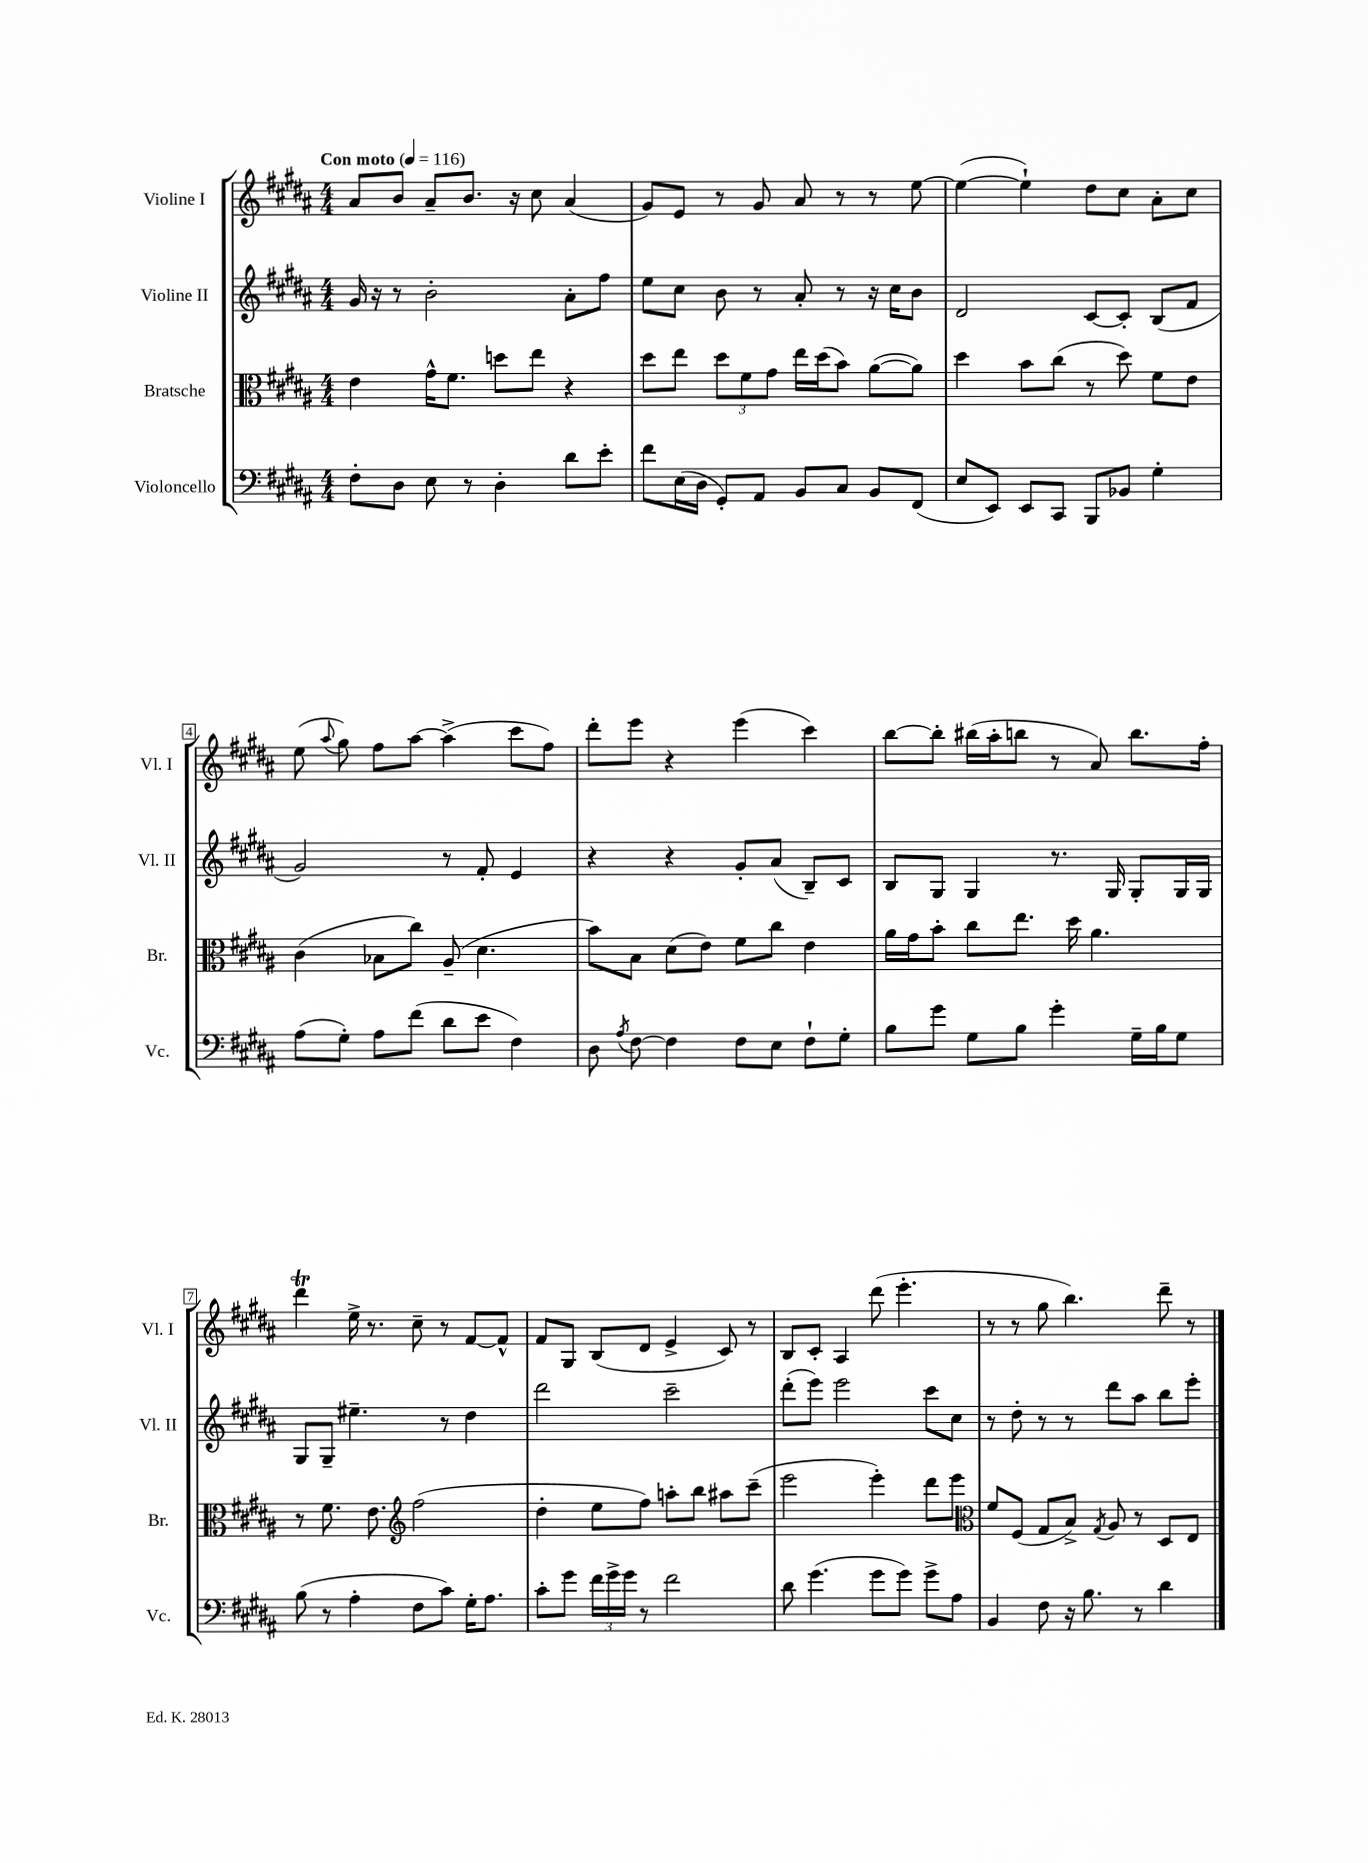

**kern	**kern	**kern	**kern
*part4	*part3	*part2	*part1
*staff4	*staff3	*staff2	*staff1
*I"Violoncello	*I"Bratsche	*I"Violine II	*I"Violine I
*I'Vc.	*I'Br.	*I'Vl. II	*I'Vl. I
*clefF4	*clefC3	*clefG2	*clefG2
*k[f#c#g#d#a#]	*k[f#c#g#d#a#]	*k[f#c#g#d#a#]	*k[f#c#g#d#a#]
*M4/4	*M4/4	*M4/4	*M4/4
*MM116	*MM116	*MM116	*MM116
=1	=1	=1	=1
!	!	!	!LO:TX:a:B:t=Con moto
8F#'\L	4e\	16g#/	8a#/L
.	.	16r	.
8D#\J	.	8r	8b/J
8E\	16g#^^\KL	2b'\	8a#~/L
.	8.f#\J	.	.
8r	.	.	8.b/J
4D#'\	8ddn\L	.	.
.	.	.	16r
.	8ee\J	.	8cc#\
8d#\L	4r	8a#'\L	(4a#/
8e'\J	.	8ff#\J	.
=2	=2	=2	=2
8f#\L	8dd#\L	8ee\L	8g#/L)
(16E\L	8ee\J	8cc#\J	8e/J
16D#\JJ	.	.	.
8GG#'/L)	12dd#\L	8b\	8r
.	12f#\	.	.
8AA#/J	.	8r	8g#/
.	12g#\J	.	.
8BB/L	16ee\LL	8a#'/	8a#/
.	(16dd#\J	.	.
8C#/J	8b\J)	8r	8r
8BB/L	([8a#\L	16r	8r
.	.	16cc#\KL	.
(8FF#/J	8a#\J])	8b\J	[8ee\
=3	=3	=3	=3
8E/L	4dd#\	2d#/	(4ee\_
8EE/J)	.	.	.
8EE/L	8b\L	.	4ee`\])
8CC#/J	(8cc#\J	.	.
8BBB/L	8r	[8c#/L	8dd#\L
8BB-X/J	8dd#\)	8c#'/J]	8cc#\J
4G#'\	8f#\L	(8B/L	8a#'\L
.	8e\J	8f#/J	8cc#\J
!!LO:LB:g=z
=4	=4	=4	=4
(8A#\L	(4c#\	2g#/)	(8ee\
.	.	.	8qqaa#/
8G#'\J)	.	.	8gg#\)
8A#\L	8B-X\L	.	8ff#\L
(8f#\J	8cc#\J)	.	[8aa#\J
8d#\L	(8A#~/	8r	(4aa#^\]
8e\J	4.d#\	8f#'/	.
4F#\)	.	4e/	8ccc#\L
.	.	.	8ff#\J)
=5	=5	=5	=5
8D#\	8b\L)	4r	8ddd#'\L
8qA#/	.	.	.
[8F#\	8B\J	.	8eee\J
4F#\]	(8d#\L	4r	4r
.	8e\J)	.	.
8F#\L	8f#\L	8g#'/L	(4eee\
8E\J	8cc#\J	(8a#/J	.
8F#`\L	4e\	8B~/L)	4ccc#\)
8G#'\J	.	8c#/J	.
=6	=6	=6	=6
8B\L	16a#\LL	8B/L	[8bb\L
.	16g#\J	.	.
8g#\J	8b'\J	8G#/J	8bb'\J]
8G#\L	8cc#\L	4G#/	(16bb#X\LL
.	.	.	16aa#'\J
8B\J	8.ee\J	.	8bbn\J
4g#'\	.	8.r	8r
.	16dd#\	.	.
.	4.a#\	.	8a#/)
.	.	16G#/	.
16G#~\LL	.	8G#'/L	8.bb\L
16B\J	.	.	.
8G#\J	.	16G#/L	.
.	.	16G#/JJ	16ff#'\Jk
!!LO:LB:g=z
=7	=7	=7	=7
(8B\	8r	8G#/L	4ddd#t\
8r	8.f#\	8G#~/J	.
4A#'\	.	4.ee#X~\	16ee^\
.	8.e\	.	8.r
*	*clefG2	*	*
8F#\L	(2ff#\	.	8cc#~\
8c#\J)	.	8r	8r
16G#'\KL	.	4dd#\	[8f#/L
8.A#\J	.	.	.
.	.	.	8f#^^/J]
=8	=8	=8	=8
8c#'\L	4dd#'\	2ddd#\	8f#/L
8g#\J	.	.	8G#/J
24f#\LL	8ee\L	.	(8B/L
24g#^\	.	.	.
24g#\JJ	.	.	.
8r	8ff#\J)	.	8d#/J
2f#\	8aan'\L	2ccc#~\	4e^/
.	8bb\J	.	.
.	8aa#X\L	.	8c#/)
.	(8ccc#~\J	.	8r
=9	=9	=9	=9
8d#\	2eee\	(8ddd#'\L	8B/L
(4.g#\	.	8eee\J)	8c#'/J
.	.	2eee\	4A#/
8g#\L	4eee'\)	.	(8ddd#\
8g#\J)	.	.	4.eee'\
8g#^\L	8ddd#\L	8ccc#\L	.
8A#\J	8eee\J	8cc#\J	.
=10	=10	=10	=10
*	*clefC3	*	*
4BB/	8f#/L	8r	8r
.	(8F#/J	8dd#'\	8r
8F#\	8G#/L	8r	8gg#\
16r	8B^/J)	8r	4.bb\)
8.B\	.	.	.
.	8qG#/	.	.
.	8A#/	8ddd#\L	.
8r	8r	8aa#\J	.
4d#\	8D#/L	8bb\L	8ddd#~\
.	8E/J	8eee'\J	8r
==	==	==	==
*-	*-	*-	*-
